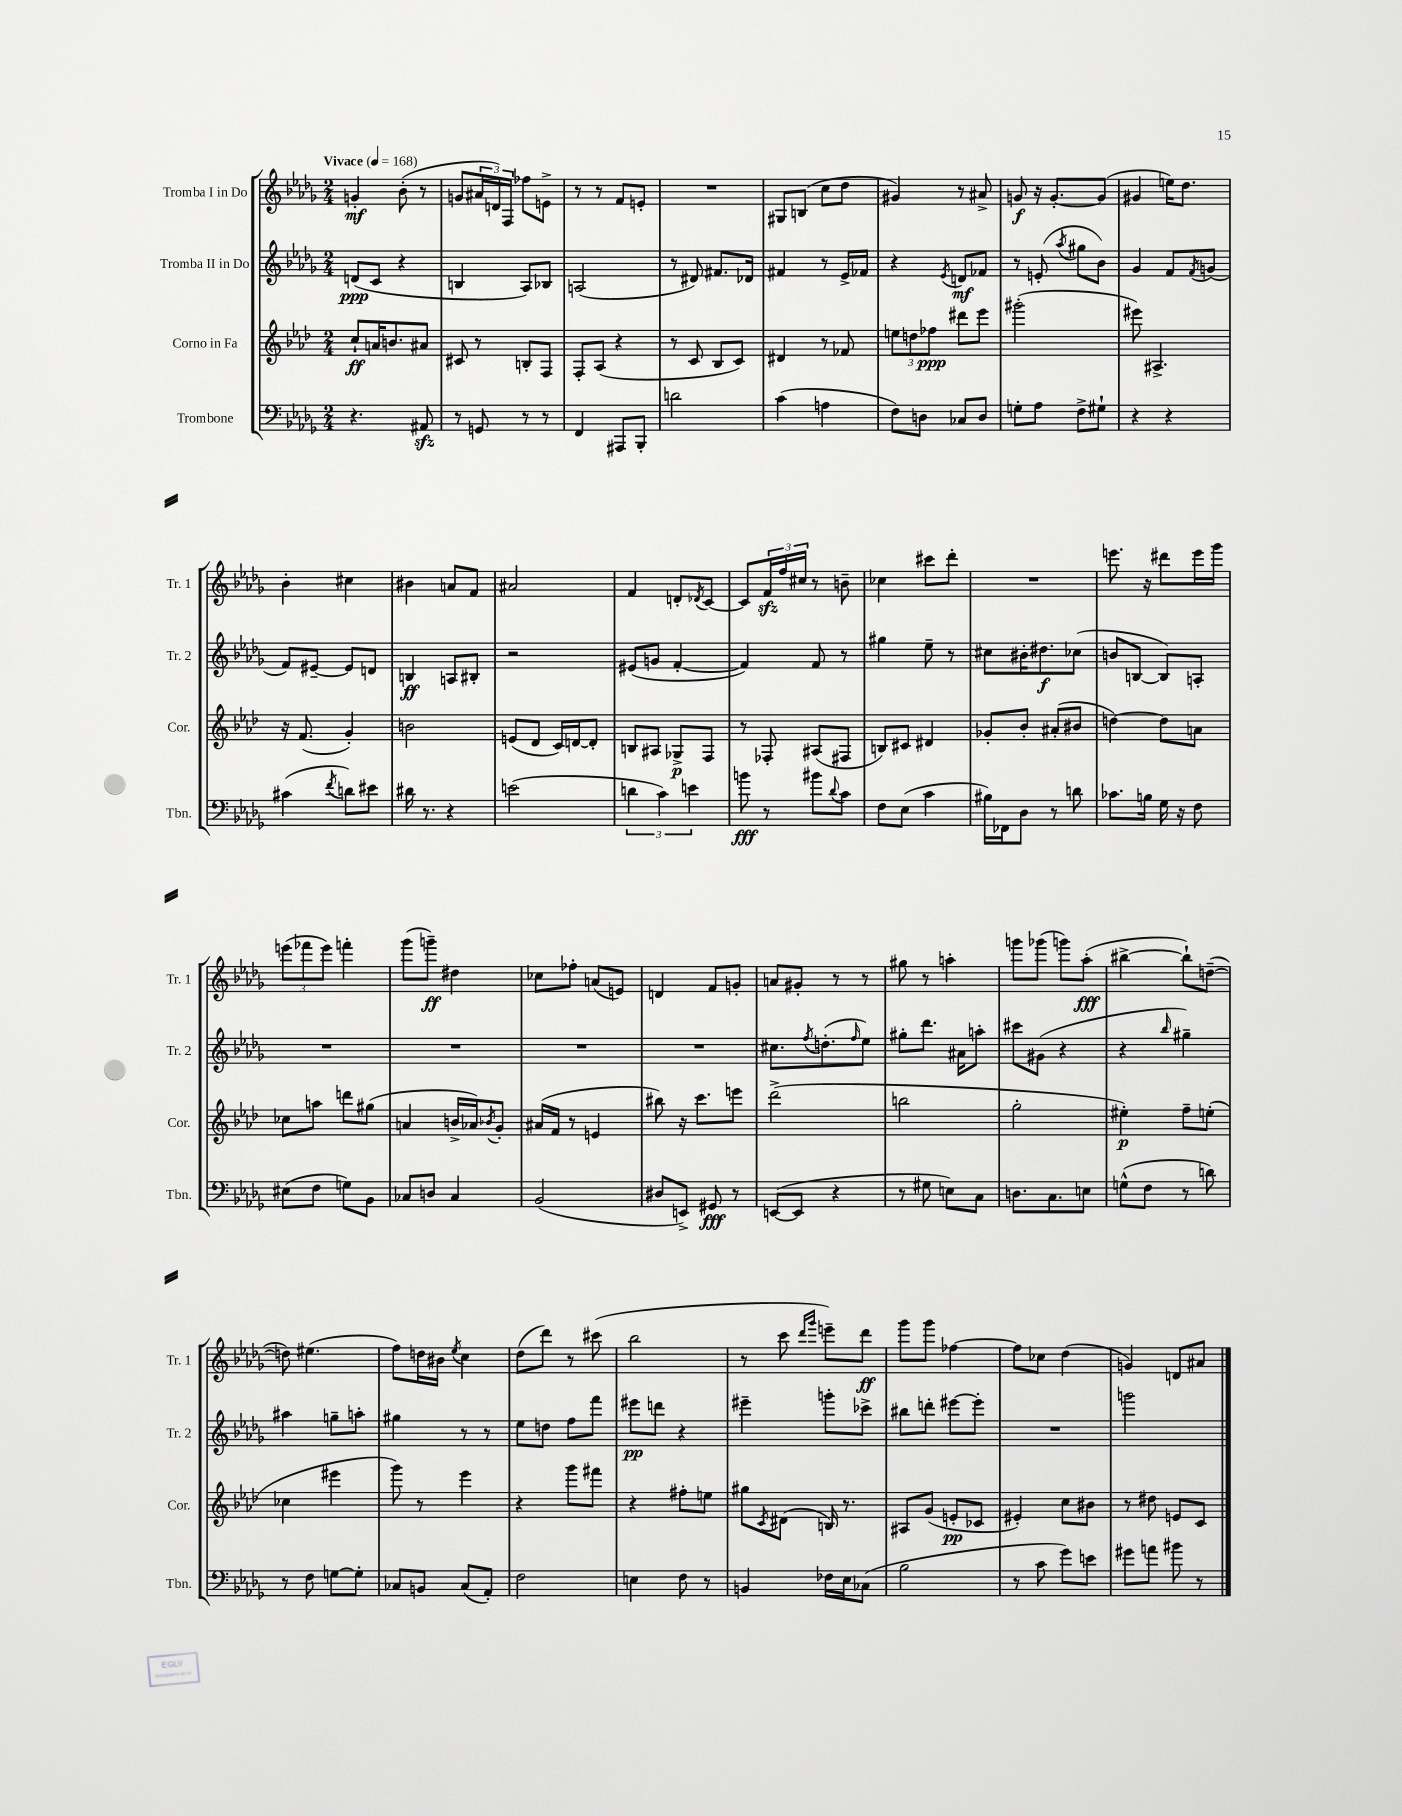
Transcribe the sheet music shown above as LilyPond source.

<<
\new StaffGroup <<
\new Staff = "s0" \with { instrumentName = "Tromba I in Do" shortInstrumentName = "Tr. 1" } {
    \clef treble \key des \major \numericTimeSignature \time 2/4 \tempo "Vivace" 4 = 168
    g'4-.\mf bes'8-.( r8 |
    g'8 \tuplet 3/2 { ais'16 d'16) f16 } fes''8 e'8-> |
    r8 r8 f'8 e'8-. |
    R2 |
    gis8 b8( c''8 des''8 |
    gis'4) r8 ais'8-> |
    g'8\f r16 g'8.~-. g'8( |
    gis'4 e''16) des''8. |
    bes'4-. cis''4 |
    bis'4 a'8 f'8 |
    ais'2 |
    f'4 d'8-. \acciaccatura { des'8 } c'8~ |
    c'8 \tuplet 3/2 { f'16\sfz f''16 cis''16 } r8 b'8-- |
    ces''4 cis'''8 des'''8-. |
    R2 |
    e'''8. r16 dis'''8 e'''16 ges'''16 |
    \tuplet 3/2 { e'''8( fes'''8 e'''8) } f'''4-. |
    ges'''8( g'''8--\ff) dis''4 |
    ces''8 fes''8-. a'8( e'8) |
    d'4 f'8 g'8-. |
    a'8 gis'8-. r8 r8 |
    gis''8 r8 a''4-. |
    g'''8 ges'''8( g'''8) aes''8-.\fff( |
    bis''4~-> bis''8-!) d''8~--( |
    d''8) eis''4.( |
    f''8) d''16 bis'16 \acciaccatura { ees''8 } c''4 |
    des''8( des'''8) r8 cis'''8( |
    bes''2 |
    r8 c'''8 \grace { des'''16 ges'''16 } e'''8--) des'''8\ff |
    ges'''8 ges'''8 fes''4~ |
    fes''8 ces''8 des''4( |
    g'4) d'8 ais'8 \bar "|." |
}
\new Staff = "s1" \with { instrumentName = "Tromba II in Do" shortInstrumentName = "Tr. 2" } {
    \clef treble \key des \major \numericTimeSignature \time 2/4
    d'8\ppp( c'8 r4 |
    b4 aes8) bes8 |
    a2( |
    r8 dis'8) fis'8. des'16 |
    fis'4 r8 ees'16-> fes'16 |
    r4 \acciaccatura { ees'8 } d'8\mf fes'8 |
    r8 e'8-.( \acciaccatura { aes''8 } gis''8 bes'8) |
    ges'4 f'8 \acciaccatura { f'8 } g'8( |
    f'8) eis'8~-- eis'8 d'8 |
    b4\ff a8 bis8-. |
    r2 |
    eis'8( g'8 f'4~-. |
    f'4) f'8 r8 |
    gis''4 ees''8-- r8 |
    cis''8 bis'16-. dis''8.\f ces''8( |
    b'8 b8~ b8) a8-. |
    R2 |
    R2 |
    R2 |
    R2 |
    cis''8. \acciaccatura { f''8 } d''8.-.( \grace { f''16 } ees''8) |
    gis''8-. des'''8. ais'16 a''8-. |
    cis'''8 gis'8( r4 |
    r4 \grace { bes''16 } gis''4--) |
    ais''4 g''8-- a''8-. |
    gis''4 r8 r8 |
    ees''8 d''8 f''8 f'''8 |
    eis'''8\pp d'''8 r4 |
    eis'''4-- g'''8-. ces'''8-> |
    bis''8 d'''8-. eis'''8~ eis'''8-. |
    R2 |
    g'''2 \bar "|." |
}
\new Staff = "s2" \with { instrumentName = "Corno in Fa" shortInstrumentName = "Cor." } {
    \clef treble \key aes \major \numericTimeSignature \time 2/4
    c''8-!\ff a'16 b'8. ais'8 |
    cis'8 r8 b8-. f8 |
    f8-. aes8( r4 |
    r8 c'8 bes8 c'8) |
    dis'4 r8 fes'8 |
    \tuplet 3/2 { e''8 d''8 fes''8\ppp } dis'''8 ees'''8 |
    gis'''2-.( |
    eis'''8) ais4.-> |
    r16 f'8.( g'4-.) |
    b'2 |
    e'8( des'8 c'16) d'16~ d'8-. |
    b8 ais8 ges8->\p f8 |
    r8 fes8-. ais8( fis8 |
    b8) cis'8 dis'4 |
    ges'8-. bes'8-. ais'8-.( bis'8 |
    d''4~) d''8 a'8 |
    ces''8 a''8 d'''8 gis''8( |
    a'4 b'16-> aes'16) \acciaccatura { bes'8 } g'8-. |
    ais'16( f'16 r8 e'4 |
    bis''8) r16 c'''8. e'''8 |
    des'''2->( |
    b''2 |
    g''2-. |
    eis''4-.\p) f''8-- e''8-.( |
    ces''4 eis'''4 |
    g'''8) r8 ees'''4 |
    r4 g'''8 fis'''8 |
    r4 fis''8-. e''8 |
    gis''8 \acciaccatura { c'8 } dis'8( b16) r8. |
    ais8 g'8( e'8-.\pp ces'8 |
    eis'4-.) c''8 bis'8 |
    r8 dis''8 e'8 c'8 \bar "|." |
}
\new Staff = "s3" \with { instrumentName = "Trombone" shortInstrumentName = "Tbn." } {
    \clef bass \key des \major \numericTimeSignature \time 2/4
    r4. ais,8\sfz |
    r8 g,8 r8 r8 |
    f,4 ais,,8 bes,,8-. |
    d'2 |
    c'4( a4 |
    f8) d8 ces8 d8 |
    g8-. aes8 f8-> gis8-! |
    r4 r4 |
    cis'4( \acciaccatura { f'8 } d'8) eis'8 |
    dis'16 r8. r4 |
    e'2( |
    \tuplet 3/2 { d'4 c'4) e'4 } |
    b'8\fff r8 bis'8 \appoggiatura { des'8 } c'8 |
    f8 ees8( c'4 |
    bis16) fes,16 des8 r8 d'8 |
    ces'8. b16 ges16 r16 f8 |
    eis8( f8 g8) bes,8 |
    ces8 d8 ces4 |
    bes,2( |
    dis8 e,8->) gis,8\fff r8 |
    e,8~( e,8 r4 |
    r8 gis8 e8) c8 |
    d8. c8. e8 |
    g8-^( f8 r8 d'8) |
    r8 f8 g8~ g8-. |
    ces8 b,8 ces8( aes,8-.) |
    f2 |
    e4 f8 r8 |
    b,4 fes16 ees16 ces8( |
    bes2 |
    r8 c'8 ges'8) e'8 |
    gis'8 a'8 bis'8 r8 \bar "|." |
}
>>
>>
\layout { \context { \Score \remove "Bar_number_engraver" } }
